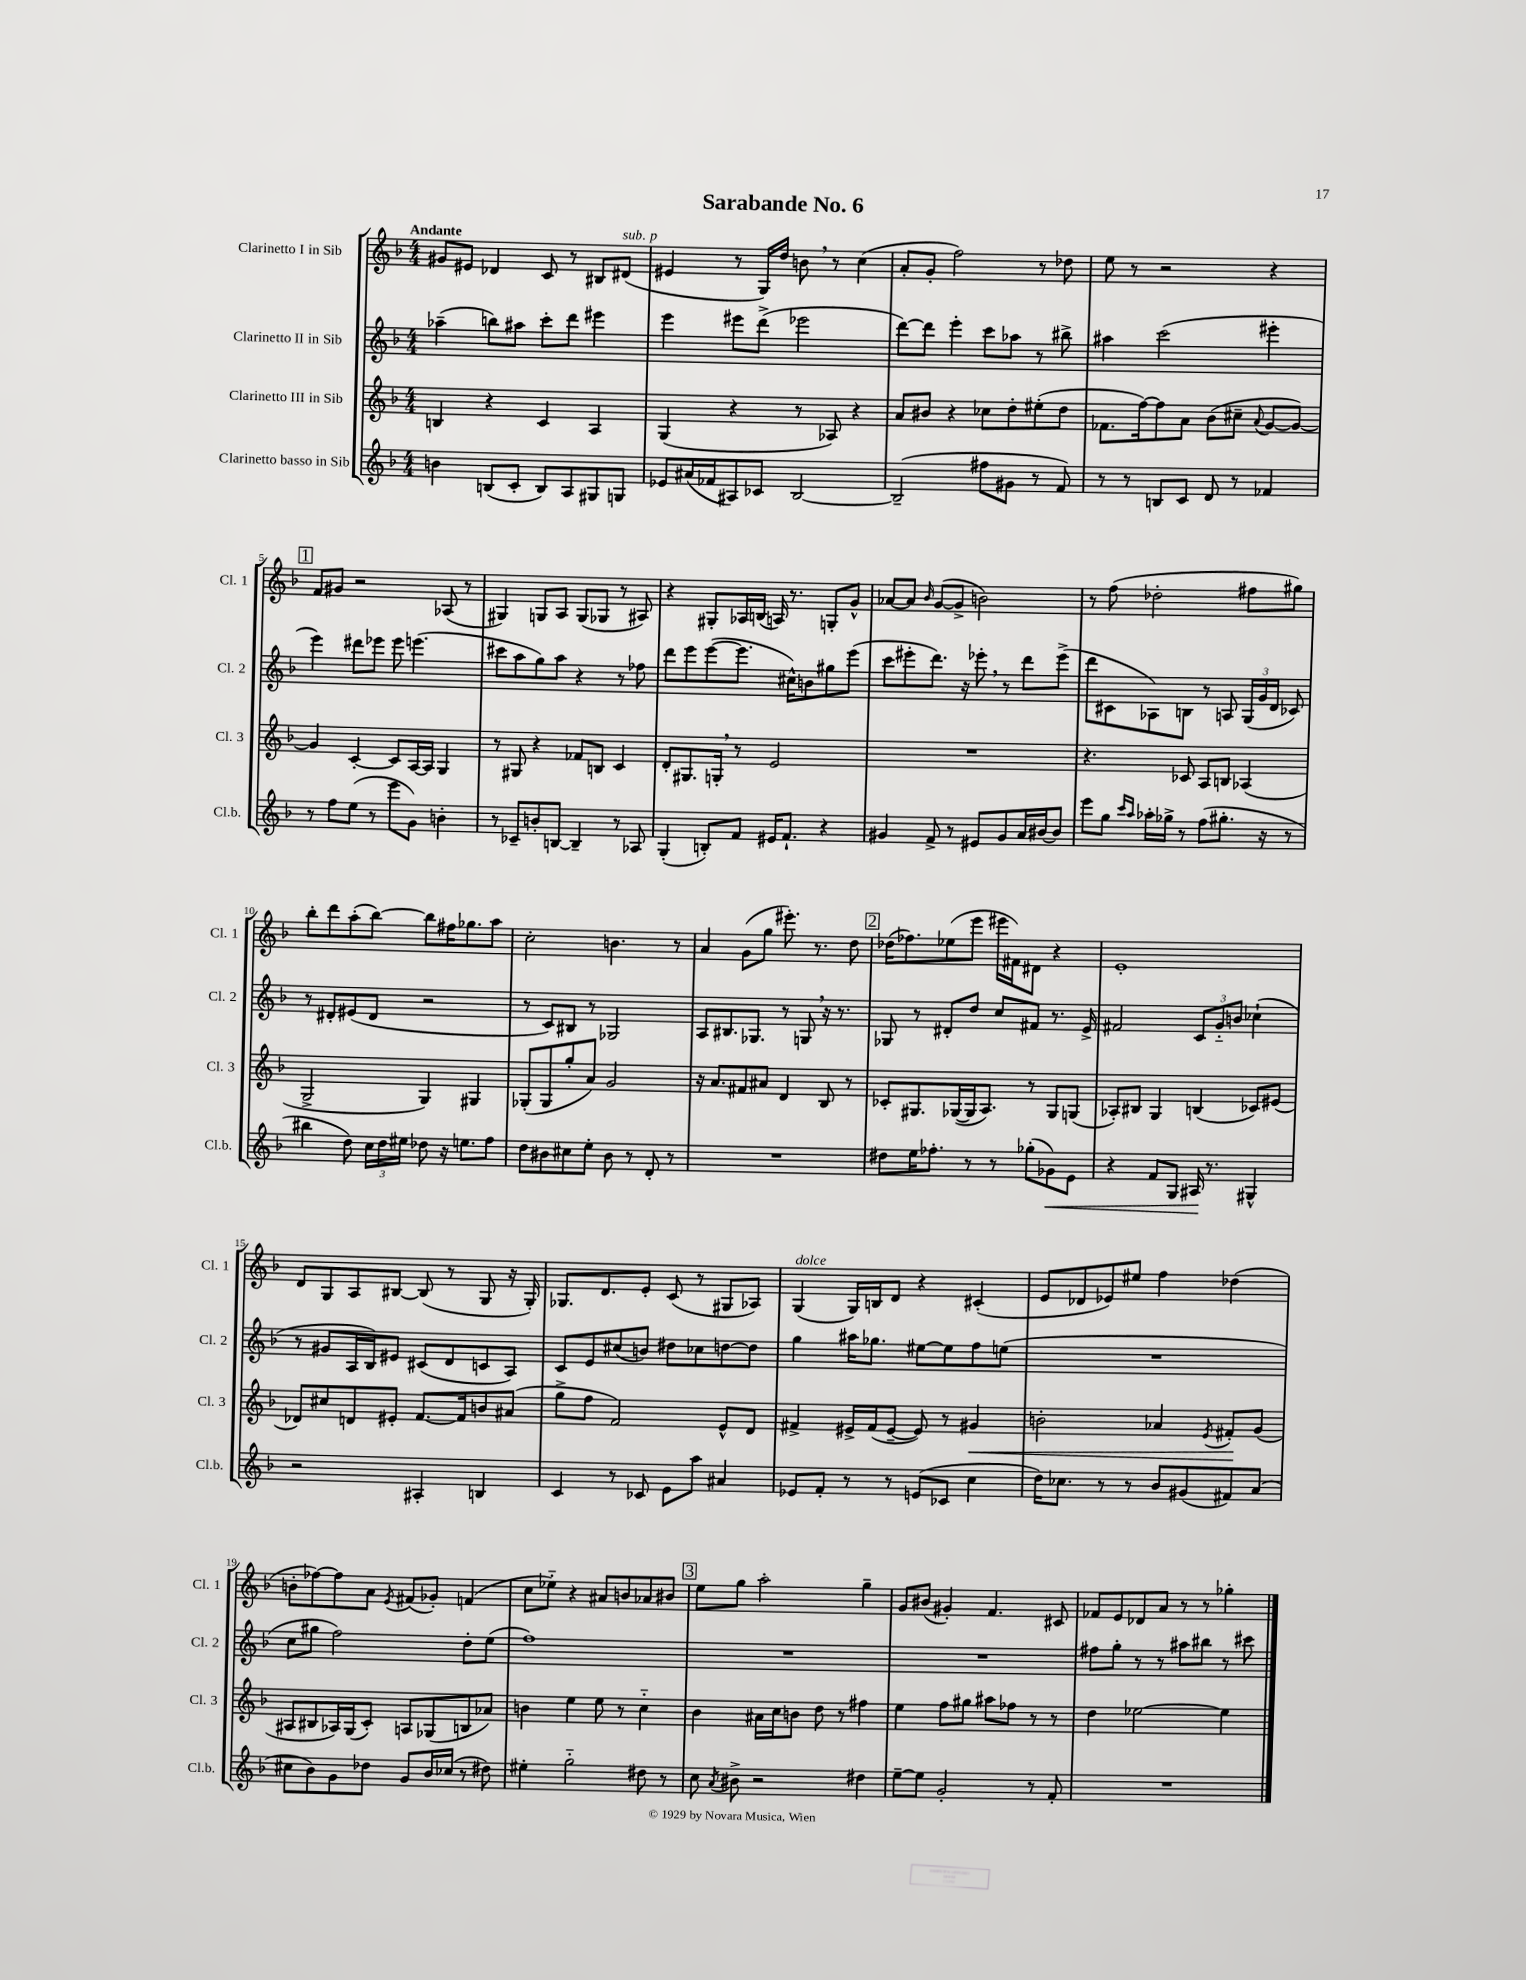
\header { title = "Sarabande No. 6" }
<<
\new StaffGroup <<
\new Staff = "s0" \with { instrumentName = "Clarinetto I in Sib" shortInstrumentName = "Cl. 1" } {
    \clef treble \key f \major \numericTimeSignature \time 4/4 \tempo "Andante"
    \autoBeamOff gis'8[ eis'8] des'4 c'8 r8 bis8[ dis'8]^\markup { \italic "sub. p" }( |
    eis'4 r8 g16[) d''16] b'8 \breathe r8 c''4( |
    a'8[-. g'8]-. f''2) r8 des''8 |
    e''8 r8 r2 r4 |
    \mark \markup { \box "1" } f'8[ gis'8] r2 aes8( r8 |
    gis4) g8[ a8] g8[( ges8] r8 ais8) |
    r4 gis8[-. aes16 b16]( a16) r8. g8[-. g'8]-^ |
    aes'8[~ aes'8] \grace { bes'16 } g'8[~( g'8]-> b'2) |
    r8 f''8( des''2-. fis''8[ gis''8]) |
    bes''8[-. d'''8 a''8-.( bes''8]~) bes''8[ fis''16 ges''8. a''8] |
    c''2-. b'4. r8 |
    a'4 g'8[( g''8] eis'''8.-.) r8. d''8 |
    \mark \markup { \box "2" } des''16[( fes''8.) ees''8( e'''8] eis'''16[ fis'16) dis'8] r4 |
    e'1-. |
    d'8[ g8 a8 bis8]~ bis8( r8 g8 r16 g16-.) |
    ges8.[ d'8. e'8]-. c'8( r8 gis8[ aes8]) |
    g4^\markup { \italic "dolce" }( g16[) b16 d'8] r4 cis'4-.( |
    e'8[ des'8 ees'8) eis''8] f''4 des''4( |
    b'8[-. fes''8~) fes''8 a'8] \acciaccatura { e'8 } fis'8[( ges'8]-.) f'4( |
    c''8[ ees''8]-_) r4 ais'8[ b'8 aes'8 bis'8] |
    \mark \markup { \box "3" } e''8[ g''8] a''2-. g''4-- |
    g'8[ bis'8]( gis'4-.) f'4. cis'8 |
    fes'8[ e'8 des'8 a'8] r8 r8 ges''4-. \bar "|." |
}
\new Staff = "s1" \with { instrumentName = "Clarinetto II in Sib" shortInstrumentName = "Cl. 2" } {
    \clef treble \key f \major \numericTimeSignature \time 4/4
    \autoBeamOff aes''4--( b''8[) ais''8] c'''8[-. d'''8] eis'''4 |
    e'''4 eis'''8[ d'''8]->( ees'''2 |
    d'''8[~) d'''8] e'''4-. c'''8[ aes''8] r8 bis''8-> |
    ais''4 c'''2( eis'''4-. |
    \mark \markup { \box "1" } e'''4) dis'''8[ ees'''8] ees'''8 e'''4.( |
    cis'''8[ a''8 g''8) a''8] r4 r8 fes''8 |
    d'''8[ e'''8 e'''8~( e'''8.] cis''16[-^) b'8 gis''8 e'''8]( |
    c'''8[ eis'''8-. d'''8.]) r16 ees'''8-. \breathe r8 d'''8[ ees'''8]->( |
    d'''8[ cis'8 aes8) b8] r8 a8 \tuplet 3/2 { g16[( g'16 d'16] } ces'8) |
    r8 dis'8[-. eis'8( dis'8] r2 |
    r8 c'8[) bis8] r8 ges2 |
    a8[ bis8. ges8.] r8 g8 \breathe r16 r8. |
    \mark \markup { \box "2" } ges8 r8 dis'8[-. d''8] c''8[ fis'8] r8. e'16-> |
    fis'2 \tuplet 3/2 { c'8[ g'8-_ b'8] } ces''4-!( |
    r8 gis'8[ a16 bes16) eis'8] cis'8[( d'8 c'8 a8]) |
    c'8[ e'8 cis''8( b'8]) dis''8[ ces''8 d''8~ d''8] |
    g''4 ais''16[ ges''8.] eis''8[~ eis''8 f''8 e''8]( |
    R1 |
    c''8[ gis''8] f''2) d''8[-. e''8]( |
    f''1) |
    \mark \markup { \box "3" } R1 |
    R1 |
    fis''8[ g''8]-. r8 r8 ais''8[ bis''8] r8 cis'''8 \bar "|." |
}
\new Staff = "s2" \with { instrumentName = "Clarinetto III in Sib" shortInstrumentName = "Cl. 3" } {
    \clef treble \key f \major \numericTimeSignature \time 4/4
    \autoBeamOff b4 r4 c'4 a4 |
    g4( r4 r8 aes8) r4 |
    a'8[ bis'8] r4 ces''8[ d''8-. eis''8-.( d''8] |
    fes'8.[ f''16~) f''8 a'8] bes'8[( cis''8]-- \appoggiatura { a'8 } g'8[~ g'8]~) |
    \mark \markup { \box "1" } g'4 c'4~-. c'8[ a16~ a16] g4 |
    r8 gis8 r4 fes'8[ b8] c'4 |
    d'8[-. gis8. g16]-. \breathe r8 e'2 |
    R1 |
    r4. ces'8 a8[ b8] aes4( |
    g2-> g4) gis4 |
    ges8[-.( ges8 g''8-. a'8]) g'2 |
    r16 a'8.[ fis'8 ais'8] d'4 bes8 r8 |
    \mark \markup { \box "2" } ces'8[-. gis8. ges16~( ges16 a8.]) r8 ges8[ g8]( |
    aes8[-.) bis8] g4 b4( ces'8[) eis'8]( |
    des'8[) cis''8 d'8 eis'8]-. f'8.[~ f'16 b'8 ais'8]( |
    g''8[-> f''8] f'2) e'8[-^ d'8] |
    fis'4-> eis'16[-> fis'16( eis'8]~-- eis'8) r8 gis'4\< |
    b'2-. aes'4 \acciaccatura { e'8 } fis'8[-.\! g'8]( |
    ais8[ bis8 aes16) g16( c'8]-.) a8[ ges8( b8 aes'8]) |
    b'4 e''4 e''8 r8 c''4-_ |
    \mark \markup { \box "3" } bes'4 ais'16[ c''16 b'8] d''8 r8 fis''4 |
    e''4 f''8[ gis''8] ais''8[ fes''8] r8 r8 |
    d''4 ees''2~ ees''4 \bar "|." |
}
\new Staff = "s3" \with { instrumentName = "Clarinetto basso in Sib" shortInstrumentName = "Cl.b." } {
    \clef treble \key f \major \numericTimeSignature \time 4/4
    \autoBeamOff b'4 b8[( c'8]-. b8[) a8 gis8 g8] |
    ees'8[ ais'16( fes'16 ais8) ces'8] bes2~ |
    bes2--( fis''8[ gis'8] r8 f'8) |
    r8 r8 b8[ c'8] d'8 r8 fes'4 |
    \mark \markup { \box "1" } r8 f''8[ e''8]( r8 e'''8[ g'8]) b'4-. |
    r8 ces'8[-- b'8-. b8]~ b4-- r8 aes8 |
    g4-.( b8[-.) f'8] eis'16[ f'8.]-! r4 |
    gis'4 f'8-> r8 eis'8[ gis'8 a'16 bis'16~ bis'8] |
    e'''8[ g''8] \grace { c'''16[ a''16] } aes''16[-. ges''16]-> r8 f''8[( gis''8.]-. r16 r8 |
    bis''4 d''8) \tuplet 3/2 { c''16[ d''16 eis''16] } des''8 r16 e''8.[ f''8] |
    d''8[ bis'8 cis''8 e''8]-. bis'8 r8 d'8-. r8 |
    R1 |
    \mark \markup { \box "2" } dis''8[ e''16 fes''8.]-. r8 r8 ges''8[-.( ges'8\<) e'8] |
    r4 f'8[ g8] ais16\! r8. gis4-^ |
    r2 ais4-. b4 |
    c'4 r8 ces'8 e'8[ a''8] ais'4 |
    ees'8[ f'8]-. r8 r8 e'8[( ces'8] c''4 |
    d''16[) ces''8.] r8 r8 bes'8[ gis'8( fis'8) a'8]( |
    cis''8[ bes'8) g'8 des''8] g'8[ bes'16 ces''16]( r8 dis''8) |
    eis''4-. g''2-_ dis''8 r8 |
    \mark \markup { \box "3" } c''8 \acciaccatura { a'8 } bis'8-> r2 dis''4 |
    e''8[~-- e''8] g'2-. r8 f'8-. |
    R1 \bar "|." |
}
>>
>>
